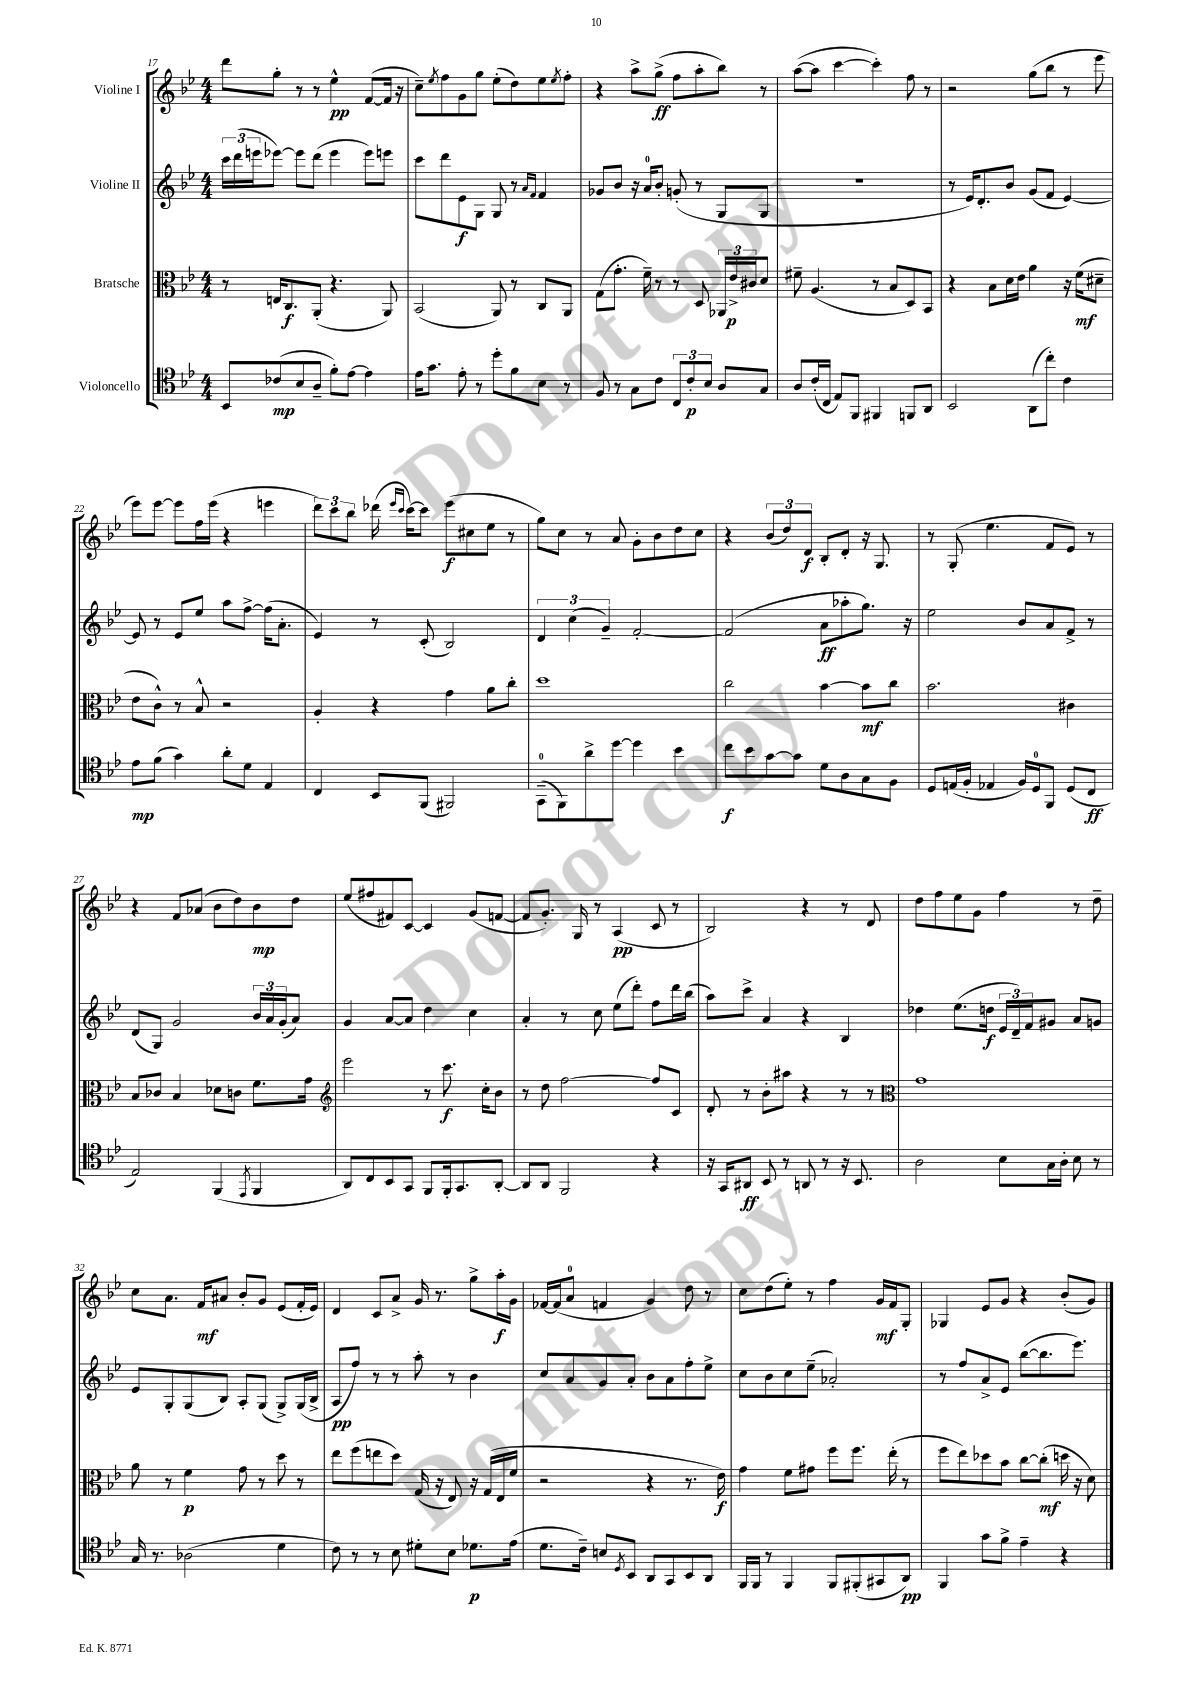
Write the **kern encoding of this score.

**kern	**kern	**kern	**kern
*staff4	*staff3	*staff2	*staff1
*clefC4	*clefC3	*clefG2	*clefG2
*k[b-e-]	*k[b-e-]	*k[b-e-]	*k[b-e-]
*M4/4	*M4/4	*M4/4	*M4/4
8BB-	8r	24ccc	8ddd
.	.	(24ddd	.
.	.	24eee	.
(8c-	16E	[8eee-)	8gg'
.	8.C	.	.
8B-	.	8eee-]	8r
8A~	(8AA'	(8ddd	8r
8f')	4.r	4eee-	4ee-^^
[8e-	.	.	.
4e-]	.	8eee-)	([8f
.	8AA)	8eee	16f]
.	.	.	16r
=	=	=	=
16e-	(2BB-	8ccc	8cc~)
8.g	.	.	.
.	.	.	8qee-
.	.	8ddd	8ff
8e-'	.	8e-	8g
8r	.	8G	8gg
8dd'	8AA)	8G	(8ee-'
8f	8r	8r	8dd)
.	.	16qqa	.
.	.	16qqf	.
8B-	8C	4f	8ee-
.	.	.	8qee-
8r	8AA	.	8ff'
=	=	=	=
8F	(8G	8g-	4r
8r	8.g'	8b-	.
8G	.	16r	8aa^
.	16f~)	16a	.
8c	8r	8b-'	(8gg^
12C	8r	(8g'	8ff
12c'	.	.	.
.	8D	8r	8aa'
12B-	.	.	.
8A	24AA-	8G	8bb-)
.	24e-^	.	.
.	24c#	.	.
8G	8d	8G	8r
=	=	=	=
8A	8f#~	1r	([8aa
(16c'	(4.A	.	8aa]
16C	.	.	.
8E-)	.	.	[4ccc
8FF	.	.	.
4FF#	8r	.	4ccc'])
.	8B-	.	.
8FF	8D)	.	8ff
8AA	8BB-	.	8r
=	=	=	=
2BB-	4r	8r	2r
.	.	16e-)	.
.	.	8.d'	.
.	8B-	.	.
.	16d	8b-	.
.	16e-	.	.
(8AA	4a	(8g	(8gg
8cc')	.	8f	8bb-
4c	16r	[4e-)	8r
.	(16f	.	.
.	8d#~	.	8eee-
=	=	=	=
8e-	8e-	8e-]	8eee-)
(8f	8c^^)	8r	[8eee-
4g)	8r	8e-	8eee-]
.	8B-^^	8ee-	16ff
.	.	.	(16eee-
8a'	2r	8aa	4r
8d	.	[8ff^	.
4E-	.	(16ff]	4eee
.	.	8.a'	.
=	=	=	=
4C	4A'	4e-)	12ddd)
.	.	.	12ccc
.	.	.	12bb-
8BB-	4r	8r	(16ddd-
.	.	.	16qqeee-
.	.	.	16qqccc
.	.	.	[16ccc)
(8FF	.	(8c'	8ccc]
2FF#)	4g	2B-)	(8eee-
.	.	.	8cc#
.	8a	.	8ee-
.	8cc'	.	8r
=	=	=	=
(8GG~	1dd	6d	8gg)
8FF)	.	.	8cc
.	.	(6cc	.
8a^	.	.	8r
.	.	6g~)	.
[8dd	.	.	8a
4dd]	.	[2f'	8g'
.	.	.	8b-
4b-	.	.	8dd
.	.	.	8cc
=	=	=	=
8cc	2cc	(2f]	4r
8b-	.	.	.
[8g	.	.	(12b-
.	.	.	12dd)
8g]	.	.	.
.	.	.	12d
8d	[4b-	8a	8B-'
8A	.	8aa-'	8d'
8G	8b-]	8.gg)	16r
.	.	.	8.G
8F	8cc	.	.
.	.	16r	.
=	=	=	=
8D	2.b-	2ee-	8r
(16E	.	.	(8G'
16F'	.	.	.
4E-	.	.	4.ee-
16F)	.	8b-	.
16D	.	.	.
8FF	.	8a	8f
(8D	4c#	8f^	8e-)
8C	.	8r	8r
=	=	=	=
2E-)	8B-	(8d	4r
.	8c-	8G)	.
.	4B-	2g	8f
.	.	.	(8a-
(4FF	8d-	.	8b-
.	8c	.	8dd)
8qEE-	.	.	.
4FF	8.f	24b-	8b-
.	.	24a	.
.	.	(24g'	.
.	.	8a)	8dd
.	16g	.	.
=	=	=	=
*	*clefG2	*	*
8AA)	2eee-	4g	(8ee-
8C	.	.	8ff#
8BB-	.	[8a	8f#)
8GG	.	8a]	[8c
8FF	8r	4dd	4c]
16FF'	8.ccc	.	.
8.GG	.	.	.
.	.	4cc	(8g
.	16cc'	.	.
[8AA'	8b-	.	[8f
=	=	=	=
8AA]	8r	4a'	8f]
8AA	8dd	.	8.g')
2FF	[2ff	8r	.
.	.	.	16G
.	.	8cc	8r
.	.	(8ee-	(4A
.	.	8ddd')	.
4r	8ff]	8ff	8c
.	8c	16ddd	8r
.	.	(16bb-	.
=	=	=	=
16r	8d'	8aa)	2B-)
16GG	.	.	.
8AA#	8r	8ccc^	.
8BB-	8b-'	4a	.
8r	8aa#	.	.
8AA	4r	4r	4r
8r	.	.	.
16r	8r	4B-	8r
8.BB-	.	.	.
.	8r	.	8d
=	=	=	=
*	*clefC3	*	*
2A	1g	4dd-	8dd
.	.	.	8ff
.	.	(8.ee-	8ee-
.	.	.	8g
.	.	16dd	.
8B-	.	24e-	4ff
.	.	24d~)	.
.	.	24f	.
16G	.	8g#	.
16A'	.	.	.
8B-	.	8a	8r
8r	.	8g	8dd~
=	=	=	=
16G	8a	8e-	8cc
8.r	.	.	.
.	8r	8G'	8.a
(2A-	4f	(8G	.
.	.	.	16f
.	.	8B-)	8a#
.	8g	8A'	8b-'
.	8r	(8G	8g
4d	8dd	8G^)	(8e-
.	8r	(16G	16f'
.	.	16B-^	16e-)
=	=	=	=
8c)	8ee-	8A	4d
8r	(8ff	8ff)	.
8r	8ee	8r	8c
8B-	8dd)	8r	8a^
8d#'	(16G	8aa'	16g
.	16r	.	8.r
8B-	8E-)	8r	.
8.d-	16r	4b-	8gg^
.	(16G	.	.
.	16E-	.	16aa'
(16e-	16f	.	16g
=	=	=	=
8.d	2r	8cc	[16f-
.	.	.	(16f-]
.	.	8a	8a
16c~)	.	.	.
8B	.	8g	4f
8qD	.	.	.
8BB-	.	8a'	.
8AA	4r	8b-	4g)
8GG	.	8a	.
8BB-	8.r	8ff'	8dd
8AA	.	8ee-^	8r
.	16e-)	.	.
=	=	=	=
16FF	4g	8cc	8cc
16FF	.	.	.
8r	.	8b-	(8dd
4FF	8f	8cc	8ee-')
.	8g#	(8ee-~	8r
8FF	8ff	2a-')	4ff
(8FF#'	8.ff	.	.
8GG#	.	.	16g
.	(16ee-'	.	16f
8AA)	8r	.	8G'
=	=	=	=
4FF	8ff	8r	4G-
.	8ee-)	8ff	.
8g	8dd-	8a^	8e-
8f^	8b-	8e-	8g
4e-~	[8cc	([8bb-	4r
.	(8cc']	8.bb-]	.
4r	16dd	.	(8b-'
.	16r	8.eee-)	.
.	8d)	.	8g)
==	==	==	==
*-	*-	*-	*-
